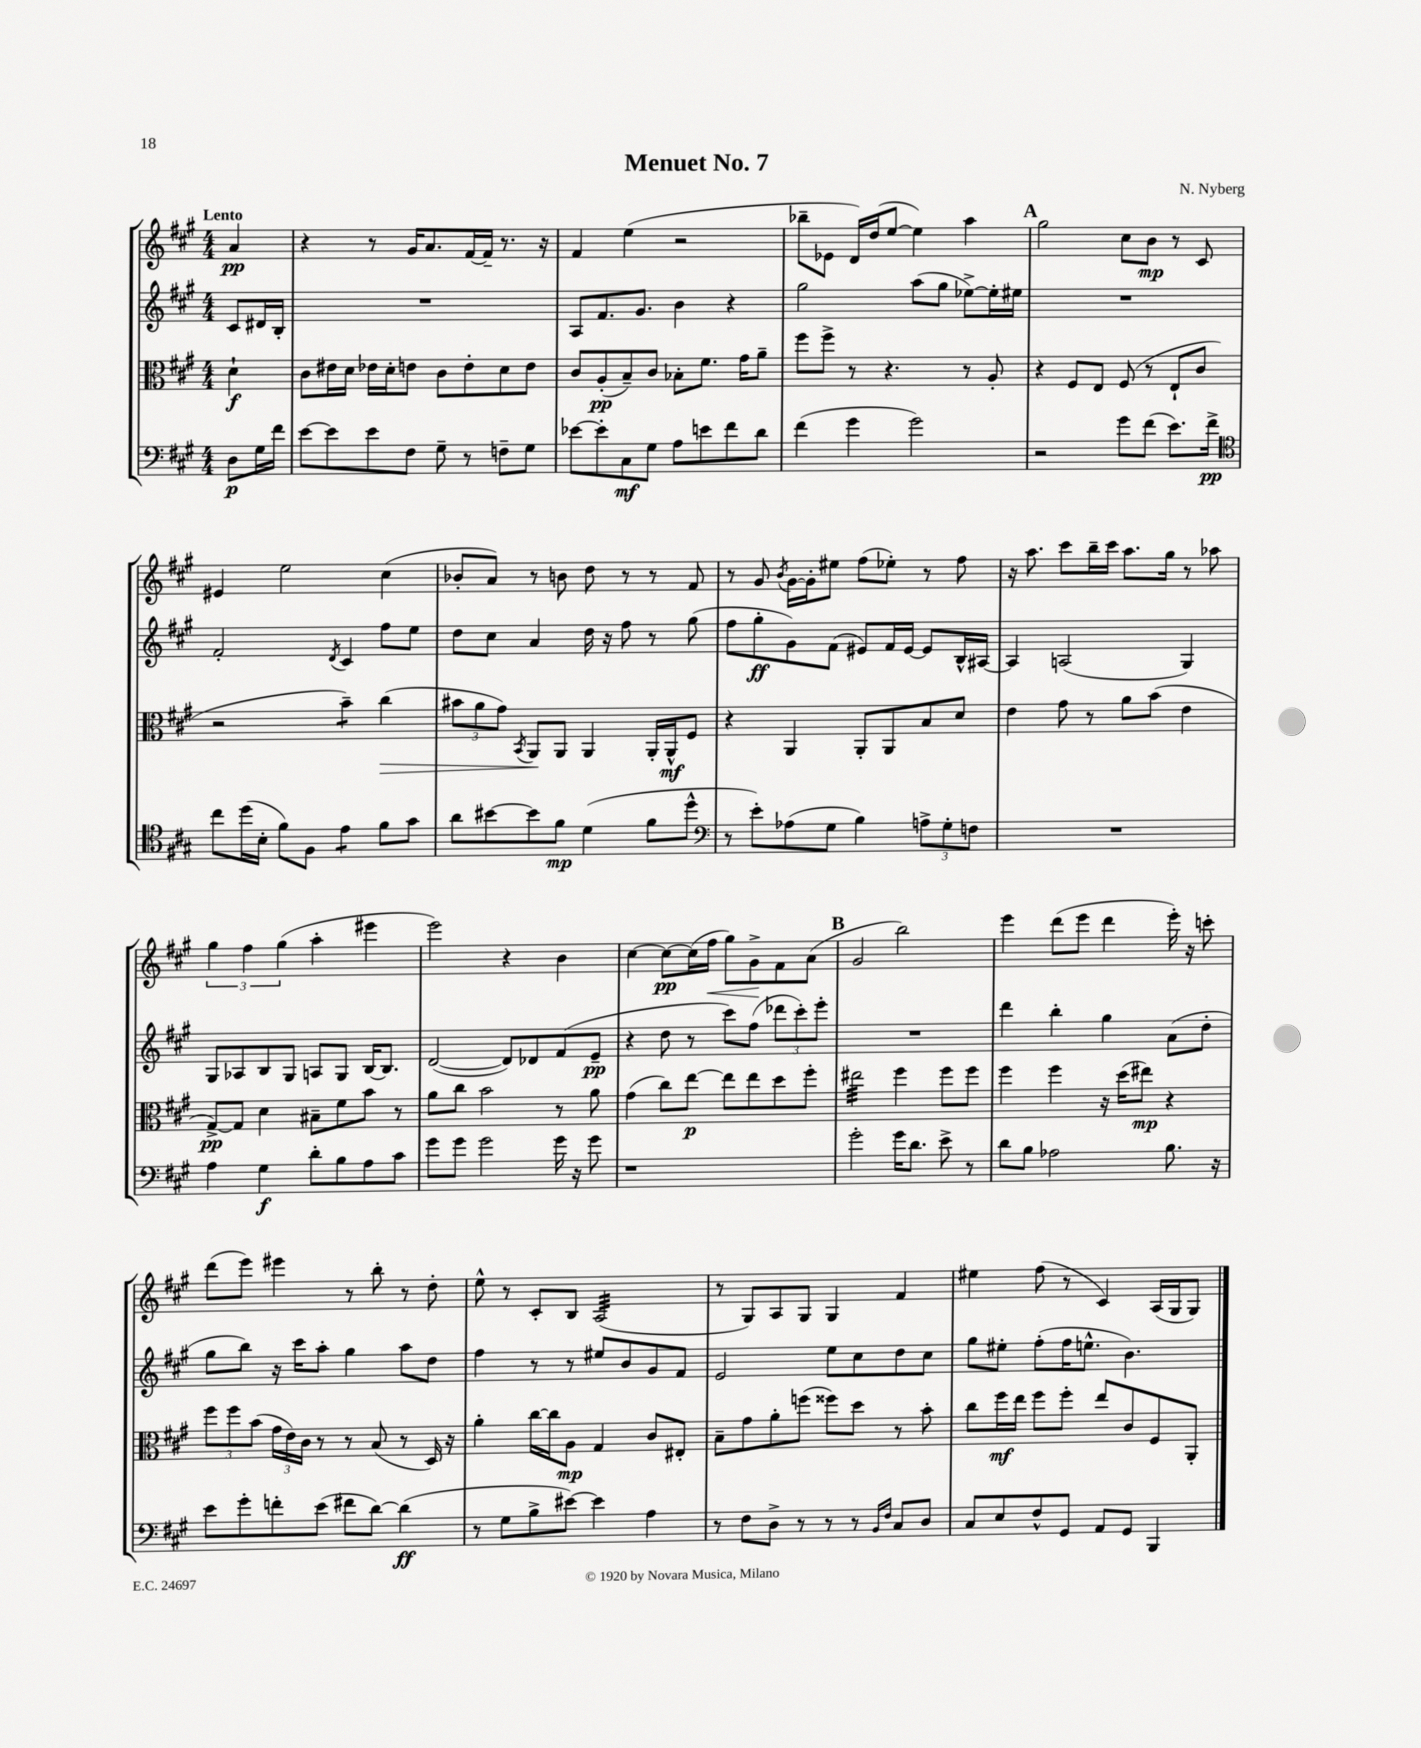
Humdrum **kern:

**kern	**kern	**kern	**kern
*staff4	*staff3	*staff2	*staff1
*clefF4	*clefC3	*clefG2	*clefG2
*k[f#c#g#]	*k[f#c#g#]	*k[f#c#g#]	*k[f#c#g#]
*M4/4	*M4/4	*M4/4	*M4/4
8D	4d`	8c#	4a
16G#	.	16d#	.
16f#	.	16B'	.
=	=	=	=
[8e	8c#	1r	4r
8e]	16e#	.	.
.	16d	.	.
8e	16e-	.	8r
.	16d'	.	.
8F#	8e	.	16g#
.	.	.	8.a
8G#~	8c#	.	.
8r	8e'	.	[16f#
.	.	.	16f#~]
8F~	8d	.	8.r
8G#	8e	.	.
.	.	.	16r
=	=	=	=
[8e-	8c#	8A	4f#
8e-']	(8A'	8.f#	.
8C#	8B~)	.	(4ee
.	.	8.g#	.
8G#	8c#	.	.
8A	8B-'	4b	2r
8e	8.f#	.	.
8f#	.	4r	.
.	16g#	.	.
8d	8a~	.	.
=	=	=	=
(4f#	8ff#	2gg#	8bb-~
.	8ff#^	.	8e-
4g#	8r	.	16d)
.	.	.	(16dd
.	4.r	.	[8ee
2g#)	.	(8aa	4ee])
.	.	8gg#	.
.	8r	[8ee-^)	4aa
.	8A'	16ee-']	.
.	.	16ee#	.
=	=	=	=
2r	4r	1r	2gg#
.	8F#	.	.
.	8E	.	.
8g#	(8F#	.	8cc#
(8f#	8r	.	8b
8.e)	8E`	.	8r
.	8c#	.	8c#
16f#^	.	.	.
=	=	=	=
*clefC4	*	*	*
8cc#	2r	2f#'	4e#
(16dd	.	.	.
16B'	.	.	.
8f#)	.	.	2ee
8F#	.	.	.
.	.	8qd	.
4e	4b~)	4c#	.
8f#	(4cc#	8ff#	(4cc#
8g#	.	8ee	.
=	=	=	=
8a	12b#	8dd	8b-'
.	12a	.	.
[8b#	.	8cc#	8a)
.	12g#)	.	.
.	8qBB	.	.
8b#]	8AA	4a	8r
8f#	8AA	.	8b
(4d	4AA	16dd	8dd
.	.	16r	.
.	.	8ff#	8r
8f#	16AA'	8r	8r
.	16AA^^	.	.
8dd^^	8F#	(8gg#	8f#
=	=	=	=
*clefF4	*	*	*
8r	4r	8ff#	8r
8e')	.	8gg#'	8g#
.	.	.	8qb
(8A-	4AA	8g#)	[16g#
.	.	.	16g#']
8G#	.	(8f#	8ee#
4B)	8AA'	8e#)	(8ff#
.	8AA	16f#	8ee-')
.	.	[16e#	.
12A^	8B	8e#]	8r
12G#'	.	.	.
.	8d	16B^^	8ff#
12F	.	.	.
.	.	[16A#	.
=	=	=	=
1r	4e	4A#]	16r
.	.	.	8.aa
.	8g#	(2A	8ccc#
.	8r	.	16bb~
.	.	.	16ccc#
.	8a	.	8.aa
.	(8b	.	.
.	.	.	16gg#
.	4e	4G#)	8r
.	.	.	8aa-
=	=	=	=
4A	[8G#^)	8G#	6gg#
.	8G#]	8A-	.
.	.	.	6ff#
4G#	4d	8B	.
.	.	.	(6gg#
.	.	8G#	.
8d'	8B#~	8A	4aa'
8B	8f#	8G#	.
8A	8b	[16B	4eee#
.	.	8.B]	.
8c#	8r	.	.
=	=	=	=
8g#	8a	([2d	2eee)
8g#	8cc#	.	.
2g#	2b	.	.
.	.	8d])	4r
.	.	8d-	.
16g#	8r	(8f#	4b
16r	.	.	.
8g#	8a	8e~	.
=	=	=	=
1r	(4g#	4r	[4cc#
.	8cc#)	8dd	8cc#_
.	[8ee	8r	(16cc#]
.	.	.	16ff#
.	8ee]	8ccc#)	8gg#)
.	8ee	(8ff#	8g#^
.	8dd	12ddd-	8f#
.	.	12ccc#')	.
.	8ff#'	.	(8a
.	.	12eee'	.
=	=	=	=
2g#'	2ee#	1r	2g#
16g#	4ff#	.	2bb)
8.d	.	.	.
8e^	8ff#	.	.
8r	8ff#	.	.
=	=	=	=
8d	4ff#	4ddd	4eee
8B	.	.	.
2A-	4ff#	4bb'	(8ddd
.	.	.	8eee
.	16r	4gg#	4ddd
.	(16dd	.	.
.	8ee#)	.	.
8.B	4r	(8a	16eee')
.	.	.	16r
.	.	8dd'	8ccc'
16r	.	.	.
=	=	=	=
8e	12ff#	8gg#	(8ddd
.	12ff#	.	.
8g#'	.	8bb)	8eee)
.	(12b	.	.
8f'	24g#	16r	4eee#
.	24e)	.	.
.	.	16ccc#	.
.	24c#	.	.
(8e	8r	8aa'	.
8f#	8r	4gg#	8r
[8d)	(8B	.	8bb'
(4d]	8r	8aa	8r
.	16D)	8dd	8dd'
.	16r	.	.
=	=	=	=
8r	4a'	4ff#	8ee^^
8G#	.	.	8r
8B^	[16cc#	8r	8c#'
.	16cc#]	.	.
[8e#)	8A	8r	8B
4e#]	4G#	8ee#	(2A
.	.	8b	.
4A	8c#	8g#	.
.	8E#'	8f#	.
=	=	=	=
8r	8B~	2e	8r
8F#	8g#	.	8G#)
8D^	8a'	.	8A
8r	(8ff	.	8G#
8r	8ff##)	8ee	4G#
8r	8dd	8cc#	.
16qqBB	.	.	.
16qqF#	.	.	.
8C#	8r	8dd	4f#
8D	8b'	8cc#	.
=	=	=	=
8C#	8cc#	8gg#	4ee#
8E	16ff#	8ee#'	.
.	16ee	.	.
8F#^^	8ff#	(8ff#'	(8ff#
8GG#	8ff#'	16ff#	8r
.	.	8.ee^^	.
8AA	8ee	.	4c#)
8GG#	8c#	4.b)	.
4BBB	8F#	.	(16A
.	.	.	16G#
.	8AA'	.	8G#)
==	==	==	==
*-	*-	*-	*-
